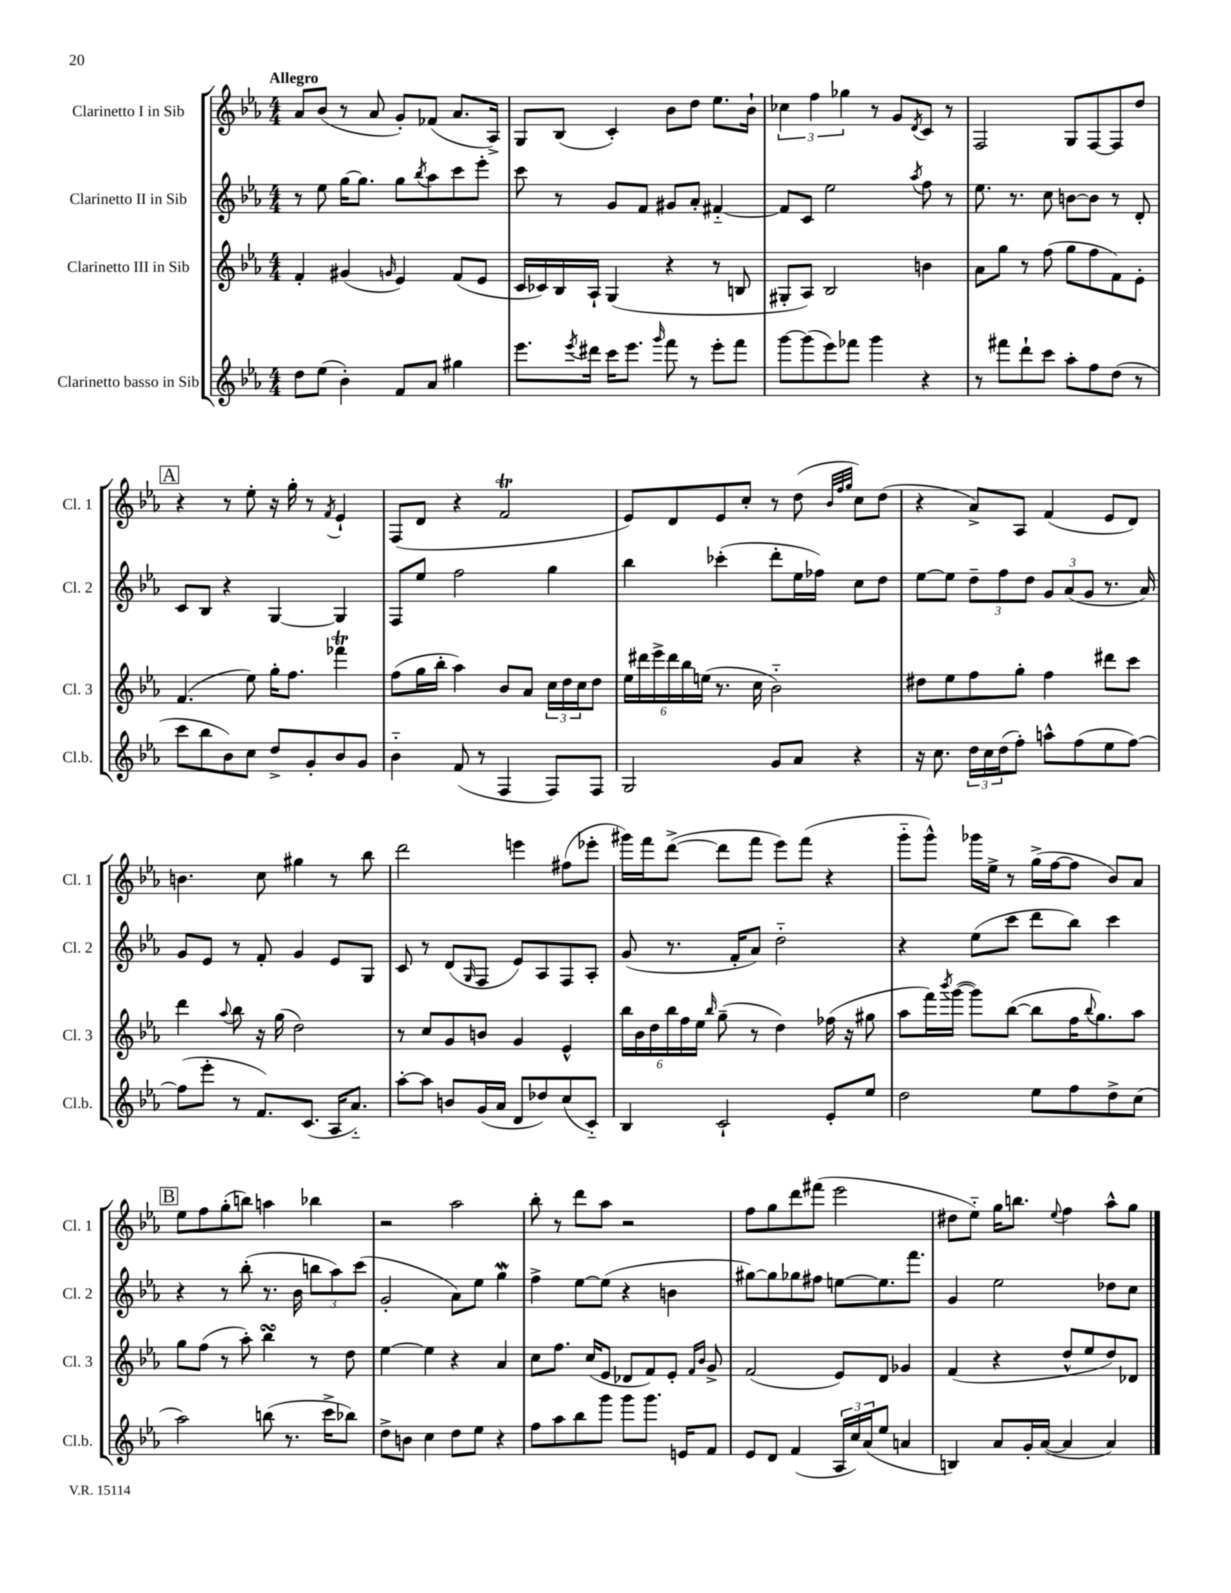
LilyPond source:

<<
\new StaffGroup <<
\new Staff = "s0" \with { instrumentName = "Clarinetto I in Sib" shortInstrumentName = "Cl. 1" } {
    \clef treble \key ees \major \numericTimeSignature \time 4/4 \tempo "Allegro"
    aes'8 bes'8( r8 aes'8 g'8-.) fes'8( aes'8. aes16->) |
    g8 bes8( c'4-.) bes'8 d''8 ees''8. bes'16-! |
    \tuplet 3/2 { ces''4 f''4 ges''4 } r8 g'8 \acciaccatura { d'8 } c'8 r8 |
    f2 g8 f8~ f8 d''8 |
    \mark \markup { \box "A" } r4 r8 ees''8-. r16 g''16-. r8 \acciaccatura { f'8 } ees'4-! |
    f8( d'8 r4 f'2\trill |
    ees'8) d'8 ees'8 c''8-. r8 d''8( \grace { bes'32 f''32 g''32 } c''8) d''8( |
    r4 aes'8->) aes8 f'4( ees'8 d'8) |
    b'4. c''8 gis''4 r8 bes''8 |
    d'''2 e'''4 fis''8( ees'''8-. |
    gis'''16) f'''16 d'''8~->( d'''8 f'''8 ees'''8) f'''8( r4 |
    g'''8-_ g'''8-^) ges'''16 ees''16-> r8 g''16->( f''16~ f''8 bes'8) aes'8 |
    \mark \markup { \box "B" } ees''8 f''8 g''8-.( b''8) a''4 bes''4 |
    r2 aes''2 |
    bes''8-. r8 d'''8 aes''8 r2 |
    f''8 g''8 d'''8 fis'''8( ees'''2 |
    dis''8 ees''8-_) g''16 b''8. \appoggiatura { ees''8 } f''4 aes''8-^ g''8 \bar "|." |
}
\new Staff = "s1" \with { instrumentName = "Clarinetto II in Sib" shortInstrumentName = "Cl. 2" } {
    \clef treble \key ees \major \numericTimeSignature \time 4/4
    r8 ees''8 g''16~ g''8. g''8 \acciaccatura { bes''8 } aes''8 c'''8 ees'''8-. |
    c'''8 r8 g'8 f'8 gis'8 aes'8-. fis'4~-_ |
    fis'8 c'8 ees''2 \acciaccatura { aes''8 } f''8 r8 |
    ees''8. r8. c''8 b'8~ b'8 r8 d'8-. |
    \mark \markup { \box "A" } c'8 bes8 r4 g4~ g4 |
    f8 ees''8 f''2 g''4 |
    bes''4 ces'''4-.( d'''8-. ees''16 fes''16) c''8 d''8 |
    ees''8~ ees''8 \tuplet 3/2 { d''8-- f''8 d''8 } \tuplet 3/2 { g'8 aes'8( g'8 } r8. aes'16) |
    g'8 ees'8 r8 f'8-. g'4 ees'8 g8 |
    c'8 r8 d'8( \grace { g16 } f8 ees'8) aes8 f8 aes8-. |
    g'8( r8. f'16-. aes'8) d''2-_ |
    r4 ees''8( c'''8 d'''8 bes''8) c'''4 |
    \mark \markup { \box "B" } r4 r8 bes''8-.( r8. bes'16 \tuplet 3/2 { b''8 aes''8) c'''8( } |
    g'2-. aes'8) ees''8 g''4\mordent |
    f''4-> ees''8~ ees''8( r4 b'4 |
    gis''8~) gis''8 ges''8 fis''8 e''8~ e''8. f'''8. |
    g'4 ees''2 des''8 c''8 \bar "|." |
}
\new Staff = "s2" \with { instrumentName = "Clarinetto III in Sib" shortInstrumentName = "Cl. 3" } {
    \clef treble \key ees \major \numericTimeSignature \time 4/4
    f'4-. gis'4( \grace { g'16 } ees'4) f'8( ees'8 |
    c'16 ces'16) bes16 aes16-! g4( r4 r8 b8 |
    gis8-. aes8) bes2 b'4 |
    aes'8 g''8 r8 f''8( g''8 f''8 f'8) ees'8-. |
    \mark \markup { \box "A" } f'4.( ees''8) g''16-. f''8. fes'''4\trill |
    f''8( g''16 bes''16-. aes''4) bes'8 aes'8 \tuplet 3/2 { c''16 d''16 c''16 } d''8 |
    \tuplet 6/4 { ees''16 dis'''16 ees'''16-> dis'''16 bes''16 e''16( } r8. c''16 bes'2-_) |
    dis''8 ees''8 f''8 g''8-. f''4 dis'''8 c'''8 |
    d'''4 \appoggiatura { aes''8 } bes''8 r16 g''16( d''2) |
    r8 c''8 g'8 b'8 g'4 ees'4-^ |
    \tuplet 6/4 { bes''16 bes'16 d''16 bes''16 f''16 ees''16 } \grace { bes''16 } g''8--( r8 d''4) fes''16( r16 gis''8 |
    aes''8 f'''16) \acciaccatura { bes'''8 } g'''16~( g'''8) bes''8~( bes''8 f''16 \appoggiatura { bes''8 } g''8.) aes''8 |
    \mark \markup { \box "B" } g''8 f''8( r8 aes''8-.) bes''4\turn r8 d''8 |
    ees''4~ ees''4 r4 aes'4 |
    c''8 f''8. c''16( ees'8 des'8 f'8) ees'8-. \grace { f'16 bes'16 } g'8-> |
    f'2( ees'8) d'8 ges'4 |
    f'4( r4 d''8-^ ees''8 d''8) des'8 \bar "|." |
}
\new Staff = "s3" \with { instrumentName = "Clarinetto basso in Sib" shortInstrumentName = "Cl.b." } {
    \clef treble \key ees \major \numericTimeSignature \time 4/4
    d''8 ees''8( bes'4-.) f'8 aes'8 gis''4 |
    ees'''8. \acciaccatura { ees'''8 } dis'''16 c'''16 ees'''8. \grace { g'''16 } f'''8 r8 ees'''8-. f'''8 |
    g'''8~ g'''8( ees'''8) fes'''8 g'''4 r4 |
    r8 fis'''8 d'''8-! c'''8 aes''8-. f''8 d''8( r8 |
    \mark \markup { \box "A" } c'''8 bes''8 bes'8) c''8 d''8-> g'8-. bes'8 g'8 |
    bes'4-_ f'8( r8 f4 f8) f8 |
    g2 g'8 aes'8 r4 |
    r16 c''8. \tuplet 3/2 { d''16 c''16 d''16( } f''8-.) a''8-^ f''8( ees''8 f''8~) |
    f''8( ees'''8-. r8 f'8.) c'8.( aes16 aes'8.-_) |
    aes''8~-. aes''8 b'8 g'16( aes'16 d'8 des''8) c''8( c'8-_) |
    bes4 c'2-! ees'8-. ees''8 |
    d''2 ees''8 f''8 d''8-> c''8( |
    \mark \markup { \box "B" } aes''2) b''8( r8. c'''16-> bes''8) |
    d''8-> b'8 c''4 d''8 ees''8 r4 |
    f''8 aes''8 bes''8 g'''8 g'''8 g'''8. e'16 f'8 |
    ees'8 d'8 f'4( \tuplet 3/2 { aes16 c''16) aes'16( } ees''8 a'4 |
    b4) aes'8 g'16-. aes'16~( aes'4 aes'4) \bar "|." |
}
>>
>>
\layout { \context { \Score \remove "Bar_number_engraver" } }
